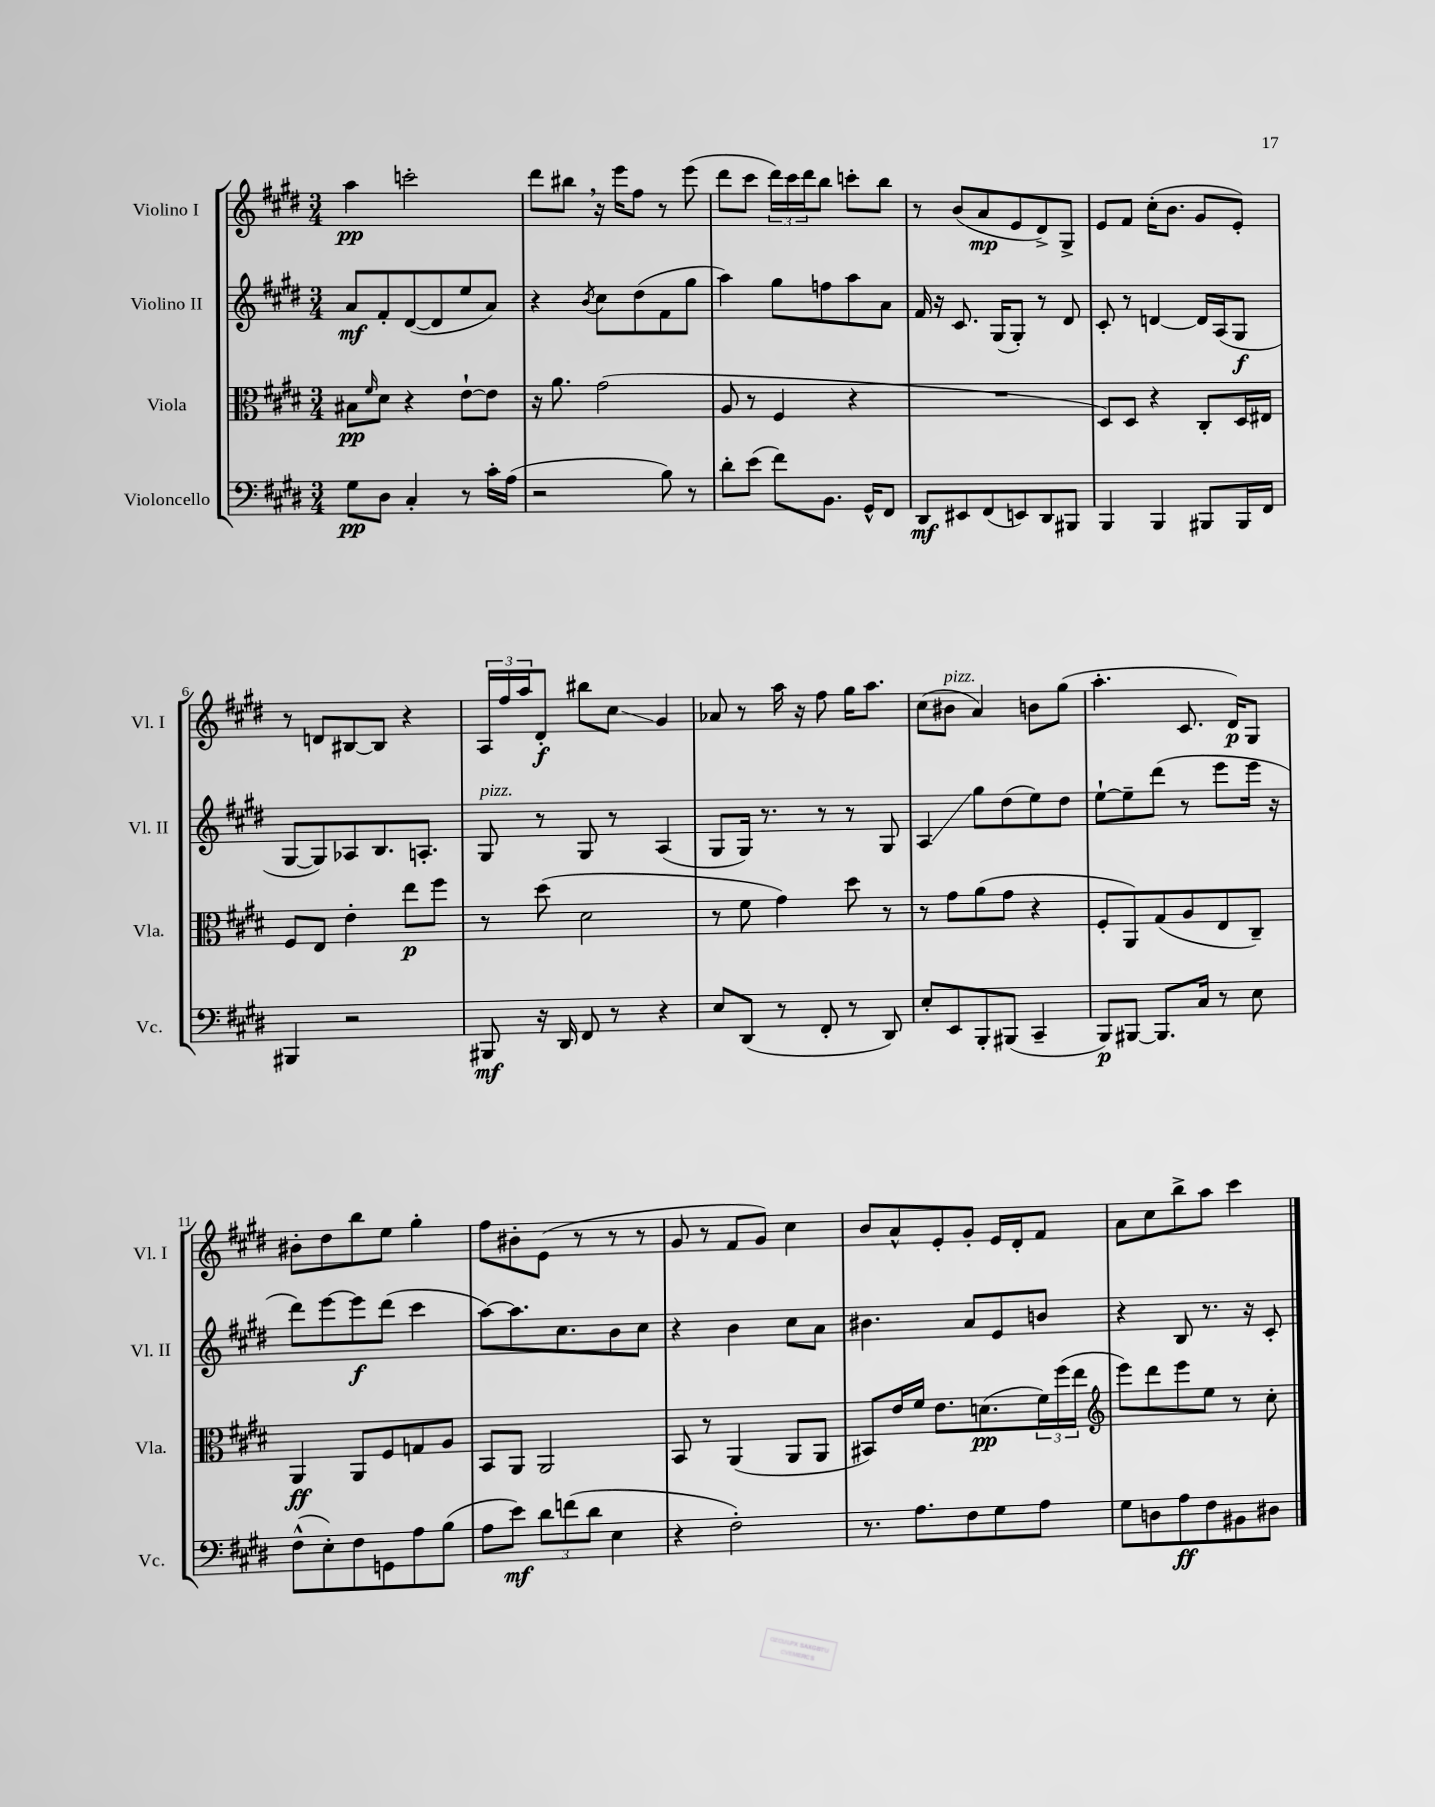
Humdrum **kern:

**kern	**kern	**kern	**kern
*staff4	*staff3	*staff2	*staff1
*clefF4	*clefC3	*clefG2	*clefG2
*k[f#c#g#d#]	*k[f#c#g#d#]	*k[f#c#g#d#]	*k[f#c#g#d#]
*M3/4	*M3/4	*M3/4	*M3/4
8G#	8B#	8a	4aa
.	16qqf#	.	.
8D#	8d#	8f#'	.
4C#'	4r	([8d#	2ccc'
.	.	8d#]	.
8r	[8e`	8ee	.
16c#'	8e]	8a)	.
(16A	.	.	.
=	=	=	=
2r	16r	4r	8ddd#
.	8.a	.	.
.	.	.	8bb#
.	.	8qb	.
.	(2g#	8cc#	16r
.	.	.	16eee
.	.	(8dd#	8ff#
8B)	.	8f#	8r
8r	.	8gg#	(8eee
=	=	=	=
8d#'	8A	4aa)	8ddd#
(8e	8r	.	8ccc#
8f#)	4F#	8gg#	24ddd#)
.	.	.	24ccc#
.	.	.	24ddd#
8.BB	.	8ff	8bb
.	4r	8aa	8ccc'
16GG#^^	.	.	.
8FF#	.	8a	8bb
=	=	=	=
8DD#	2.r	16f#	8r
.	.	16r	.
8EE#	.	8.c#	(8b
(8FF#	.	.	8a
.	.	(16G#	.
8EE)	.	8G#')	8e
8DD#	.	8r	8d#^)
8BBB#	.	8d#	8G#^
=	=	=	=
4BBB	8D#)	8c#'	8e
.	8D#	8r	8f#
4BBB	4r	[4d	(16cc#'
.	.	.	8.b
8BBB#	8C#'	16d]	8g#
.	.	(16A	.
16BBB#	16D#	8G#	8e')
16FF#	16E#	.	.
=	=	=	=
4BBB#	8F#	[8G#	8r
.	8E	8G#])	8d
2r	4e'	8A-	[8B#
.	.	8.B	8B#]
.	8ee	.	4r
.	.	8.A'	.
.	8ff#	.	.
=	=	=	=
8BBB#	8r	8G#	24A
.	.	.	24ff#
.	.	.	24aa
16r	(8dd#	8r	8d#'
16DD#	.	.	.
8FF#	2d#	8G#	8bb#
8r	.	8r	8cc#
4r	.	(4A	4g#
=	=	=	=
8E	8r	8G#	8a-
(8DD#	8f#	16G#)	8r
.	.	8.r	.
8r	4g#)	.	16aa
.	.	.	16r
8FF#'	.	8r	8ff#
8r	8dd#	8r	16gg#
.	.	.	8.aa
8DD#)	8r	8G#	.
=	=	=	=
8E'	8r	4A	(8cc#
8EE	8g#	.	8b#
8BBB'	(8a	8gg#	4a)
(8BBB#	8g#	(8dd#	.
4CC#~	4r	8ee)	8b
.	.	8dd#	(8gg#
=	=	=	=
8BBB)	8F#'	[8ee`	4.aa'
[8BBB#	8AA)	8ee~]	.
8.BBB#]	(8G#	(8ddd#	.
.	8A	8r	8.c#
16C#	.	.	.
8r	8E	8eee	.
.	.	.	16d#)
8E	8C#~)	16eee	8G#
.	.	16r	.
=	=	=	=
(8F#^^	4AA	8ddd#)	8b#'
8E')	.	[8eee	8dd#
8F#	8AA	8eee]	8bb
8GG	8F#	(8ddd#	8ee
8A	8G	4ccc#	4gg#'
(8B	8A	.	.
=	=	=	=
8A	8BB	[8aa)	8ff#
8e)	8AA	8.aa]	8b#'
12d#	2AA	.	(8e
.	.	8.cc#	.
(12f	.	.	.
.	.	.	8r
12d#	.	.	.
4E	.	8b	8r
.	.	8cc#	8r
=	=	=	=
4r	8BB	4r	8g#
.	8r	.	8r
2F#')	(4AA	4b	8f#
.	.	.	8g#)
.	8AA	8cc#	4cc#
.	8AA	8a	.
=	=	=	=
8.r	8BB#)	4.b#	8b
.	16e	.	8a^^
8.A	16f#	.	.
.	8.e	.	8e'
8F#	.	8a	8g#'
.	(8.d	.	.
8G#	.	8e	16e
.	.	.	16d#'
8A	24f#)	8b	8f#
.	(24ff#	.	.
.	24ee	.	.
=	=	=	=
*	*clefG2	*	*
8G#	8eee)	4r	8a
8D	8ddd#	.	8cc#
8A	8eee	8B	8bb^
8F#	8ee	8.r	8aa
8BB#	8r	.	4ccc#
.	.	16r	.
8D#	8cc#'	8c#'	.
==	==	==	==
*-	*-	*-	*-
